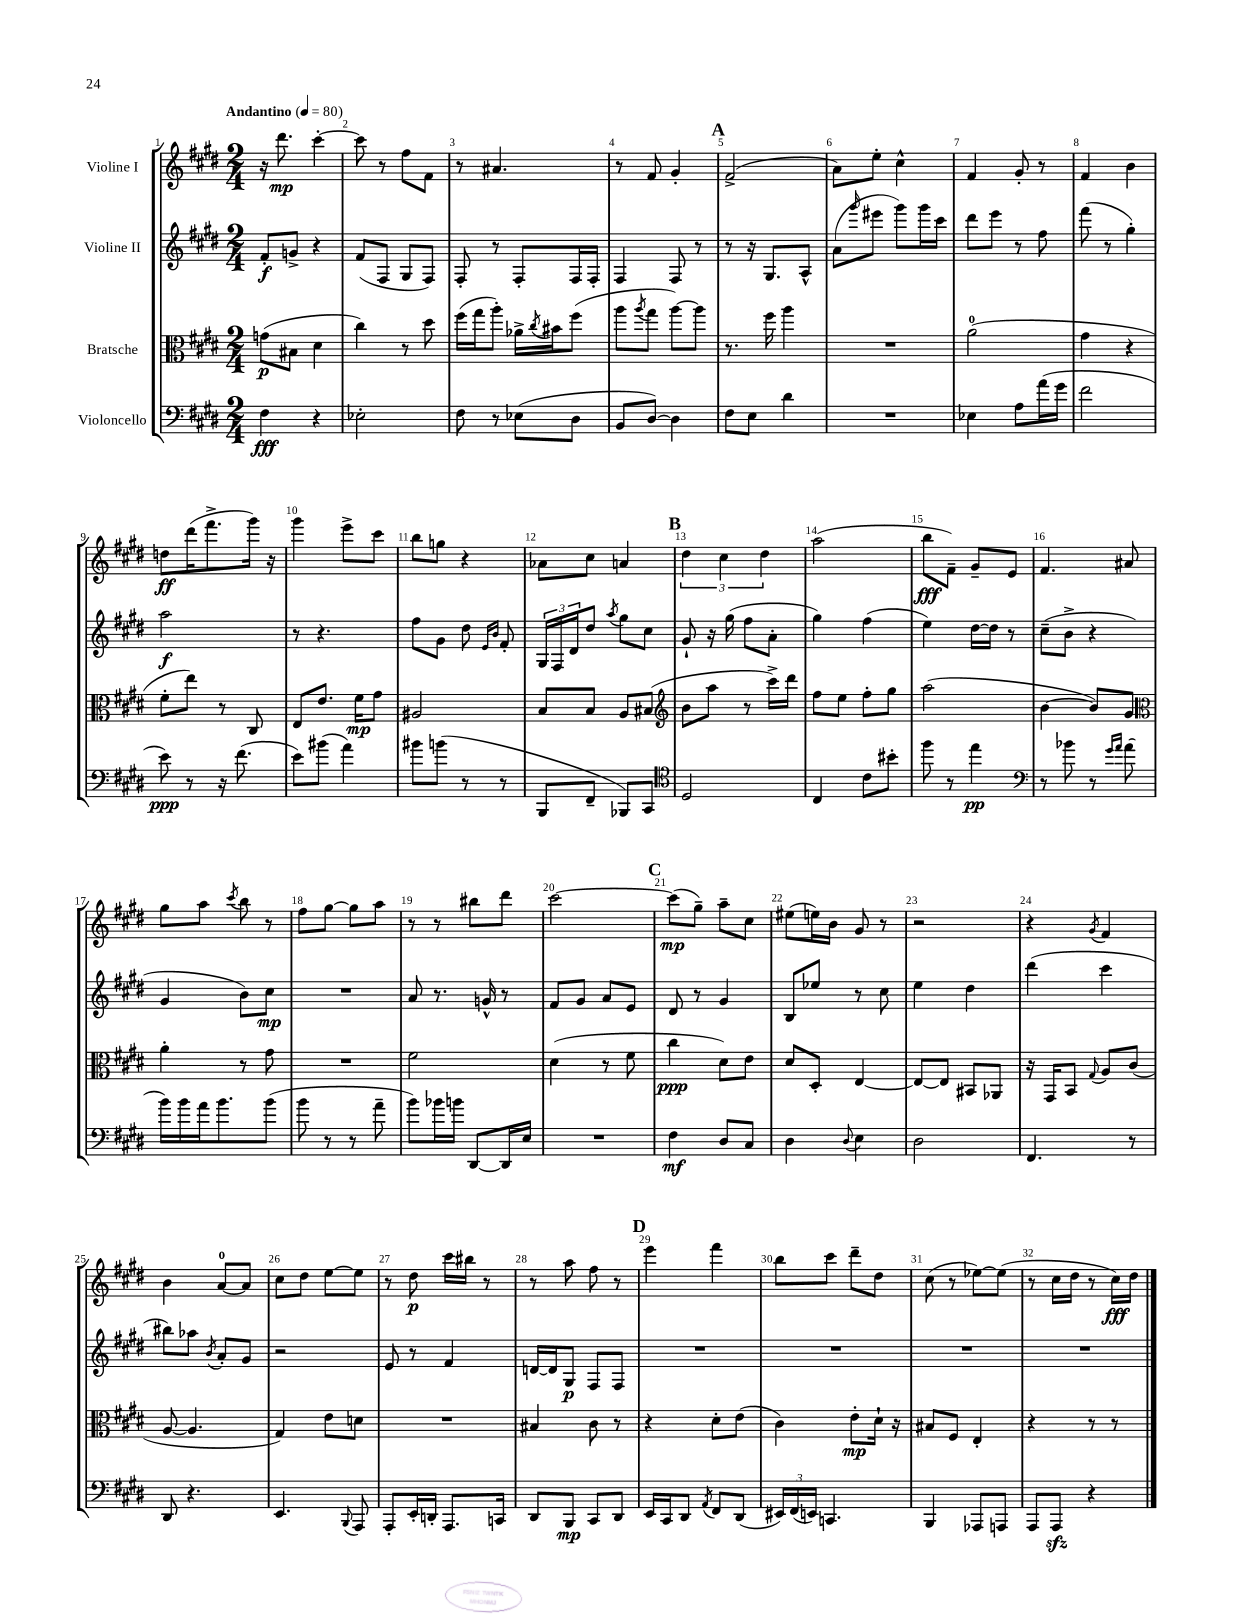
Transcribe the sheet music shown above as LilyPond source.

<<
\new StaffGroup <<
\new Staff = "s0" \with { instrumentName = "Violine I" } {
    \clef treble \key e \major \numericTimeSignature \time 2/4 \tempo "Andantino" 4 = 80
    r16 dis'''8.\mp cis'''4~-. |
    cis'''8 r8 fis''8 fis'8 |
    r8 ais'4. |
    r8 fis'8 gis'4-. |
    \mark \markup { \bold "A" } fis'2->( |
    a'8) e''8-. cis''4-^ |
    fis'4 gis'8-. r8 |
    fis'4 b'4 |
    d''8\ff dis'''16( fis'''8.-> gis'''16) r16 |
    gis'''4 e'''8-> cis'''8 |
    b''8 g''8 r4 |
    aes'8 cis''8 a'4 |
    \mark \markup { \bold "B" } \tuplet 3/2 { dis''4 cis''4 dis''4 } |
    a''2( |
    b''8\fff fis'8--) gis'8-- e'8 |
    fis'4. ais'8 |
    gis''8 a''8 \acciaccatura { cis'''8 } b''8 r8 |
    fis''8 gis''8~ gis''8 a''8 |
    r8 r8 bis''8 dis'''8 |
    cis'''2~ |
    \mark \markup { \bold "C" } cis'''8\mp( gis''8--) a''8-- cis''8 |
    eis''8( e''16) b'16 gis'8 r8 |
    r2 |
    r4 \acciaccatura { gis'8 } fis'4 |
    b'4 a'8-0~ a'8 |
    cis''8 dis''8 e''8~ e''8 |
    r8 dis''8\p cis'''16 bis''16 r8 |
    r8 a''8 fis''8 r8 |
    \mark \markup { \bold "D" } e'''4 fis'''4 |
    b''8 cis'''8 dis'''8-- dis''8 |
    cis''8( r8 ees''8~) ees''8( |
    r8 cis''16 dis''16 r8 cis''16\fff) dis''16 \bar "|." |
}
\new Staff = "s1" \with { instrumentName = "Violine II" } {
    \clef treble \key e \major \numericTimeSignature \time 2/4
    fis'8-.\f g'8-> r4 |
    fis'8( fis8 gis8 fis8) |
    fis8-. r8 fis8-. fis16 fis16-. |
    fis4 fis8 r8 |
    \mark \markup { \bold "A" } r8 r16 gis8. a8-^ |
    a'8( \grace { gis'''16 } eis'''8 gis'''8) gis'''16 cis'''16 |
    dis'''8 e'''8 r8 fis''8 |
    fis'''8( r8 gis''4-.) |
    a''2\f |
    r8 r4. |
    fis''8 gis'8 dis''8 \grace { e'16 b'16 } fis'8-. |
    \tuplet 3/2 { gis16 fis16 dis'16 } dis''8 \acciaccatura { a''8 } gis''8 cis''8 |
    \mark \markup { \bold "B" } gis'8-! r16 gis''16( fis''8 a'8-. |
    gis''4) fis''4( |
    e''4) dis''16~ dis''16 r8 |
    cis''8--( b'8-> r4 |
    gis'4 b'8) cis''8\mp |
    R2 |
    a'8 r8. g'16-^ r8 |
    fis'8 gis'8 a'8 e'8 |
    \mark \markup { \bold "C" } dis'8 r8 gis'4 |
    b8 ees''8 r8 cis''8 |
    e''4 dis''4 |
    dis'''4( cis'''4 |
    bis''8) aes''8 \acciaccatura { b'8 } a'8-. gis'8 |
    r2 |
    e'8 r8 fis'4 |
    d'16~ d'16 gis8\p fis8 fis8 |
    \mark \markup { \bold "D" } R2 |
    R2 |
    R2 |
    R2 \bar "|." |
}
\new Staff = "s2" \with { instrumentName = "Bratsche" } {
    \clef alto \key e \major \numericTimeSignature \time 2/4
    g'8\p( bis8 dis'4 |
    cis''4) r8 dis''8 |
    fis''16( gis''16 a''8-.) aes'16-> \acciaccatura { cis''8 } bis'16 fis''8( |
    a''8 \acciaccatura { a''8 } gis''8 a''8~) a''8 |
    \mark \markup { \bold "A" } r8. fis''16 a''4 |
    R2 |
    a'2-0( |
    gis'4 r4 |
    fis'8-. e''8) r8 cis8 |
    e8 e'8. fis'16\mp gis'8 |
    ais2 |
    b8 b8 a8 bis8( |
    \mark \markup { \bold "B" } \clef treble b'8 a''8 r8 cis'''16->) dis'''16 |
    fis''8 e''8 fis''8-. gis''8 |
    a''2( |
    b'4~ b'8) gis'8 |
    \clef alto a'4-. r8 gis'8 |
    R2 |
    fis'2 |
    dis'4( r8 fis'8 |
    \mark \markup { \bold "C" } cis''4\ppp dis'8) e'8 |
    dis'8 dis8-. e4~ |
    e8~ e8 bis,8 aes,8 |
    r16 gis,16 b,8 \appoggiatura { gis8 } a8 cis'8( |
    a8~ a4. |
    gis4) e'8 d'8 |
    R2 |
    bis4 cis'8 r8 |
    \mark \markup { \bold "D" } r4 dis'8-. e'8( |
    cis'4) e'8-.\mp dis'16-! r16 |
    bis8 fis8 e4-. |
    r4 r8 r8 \bar "|." |
}
\new Staff = "s3" \with { instrumentName = "Violoncello" } {
    \clef bass \key e \major \numericTimeSignature \time 2/4
    fis4\fff r4 |
    ees2-. |
    fis8 r8 ees8( dis8 |
    b,8 dis8~) dis4 |
    \mark \markup { \bold "A" } fis8 e8 dis'4 |
    R2 |
    ees4 a8 a'16( gis'16 |
    fis'2 |
    e'8\ppp) r8 r16 fis'8.( |
    e'8) bis'8( a'4) |
    bis'8 b'8( r8 r8 |
    b,,8 fis,8-- bes,,8) cis,8 |
    \mark \markup { \bold "B" } \clef tenor dis2 |
    cis4 cis'8 bis'8-. |
    fis''8 r8 e''4\pp |
    \clef bass r8 bes'8 r8 \grace { gis'16 a'16 } a'8( |
    b'16) b'16 a'16 b'8. b'8( |
    b'8 r8 r8 a'8-- |
    b'8) bes'16 b'16 dis,8~ dis,16 e16 |
    R2 |
    \mark \markup { \bold "C" } fis4\mf dis8 cis8 |
    dis4 \appoggiatura { dis8 } e4 |
    dis2 |
    fis,4. r8 |
    dis,8 r4. |
    e,4. \appoggiatura { b,,8 } a,,8 |
    a,,8-. e,16-. d,16-. a,,8. c,16 |
    dis,8 b,,8\mp cis,8 dis,8 |
    \mark \markup { \bold "D" } e,16 cis,16 dis,8 \acciaccatura { a,8 } fis,8 dis,8( |
    \tuplet 3/2 { eis,16) fis,16( e,16) } c,4. |
    b,,4 aes,,8 a,,8 |
    a,,8 a,,8\sfz r4 \bar "|." |
}
>>
>>
\layout { \context { \Score \override BarNumber.break-visibility = ##(#f #t #t) barNumberVisibility = #all-bar-numbers-visible } }
